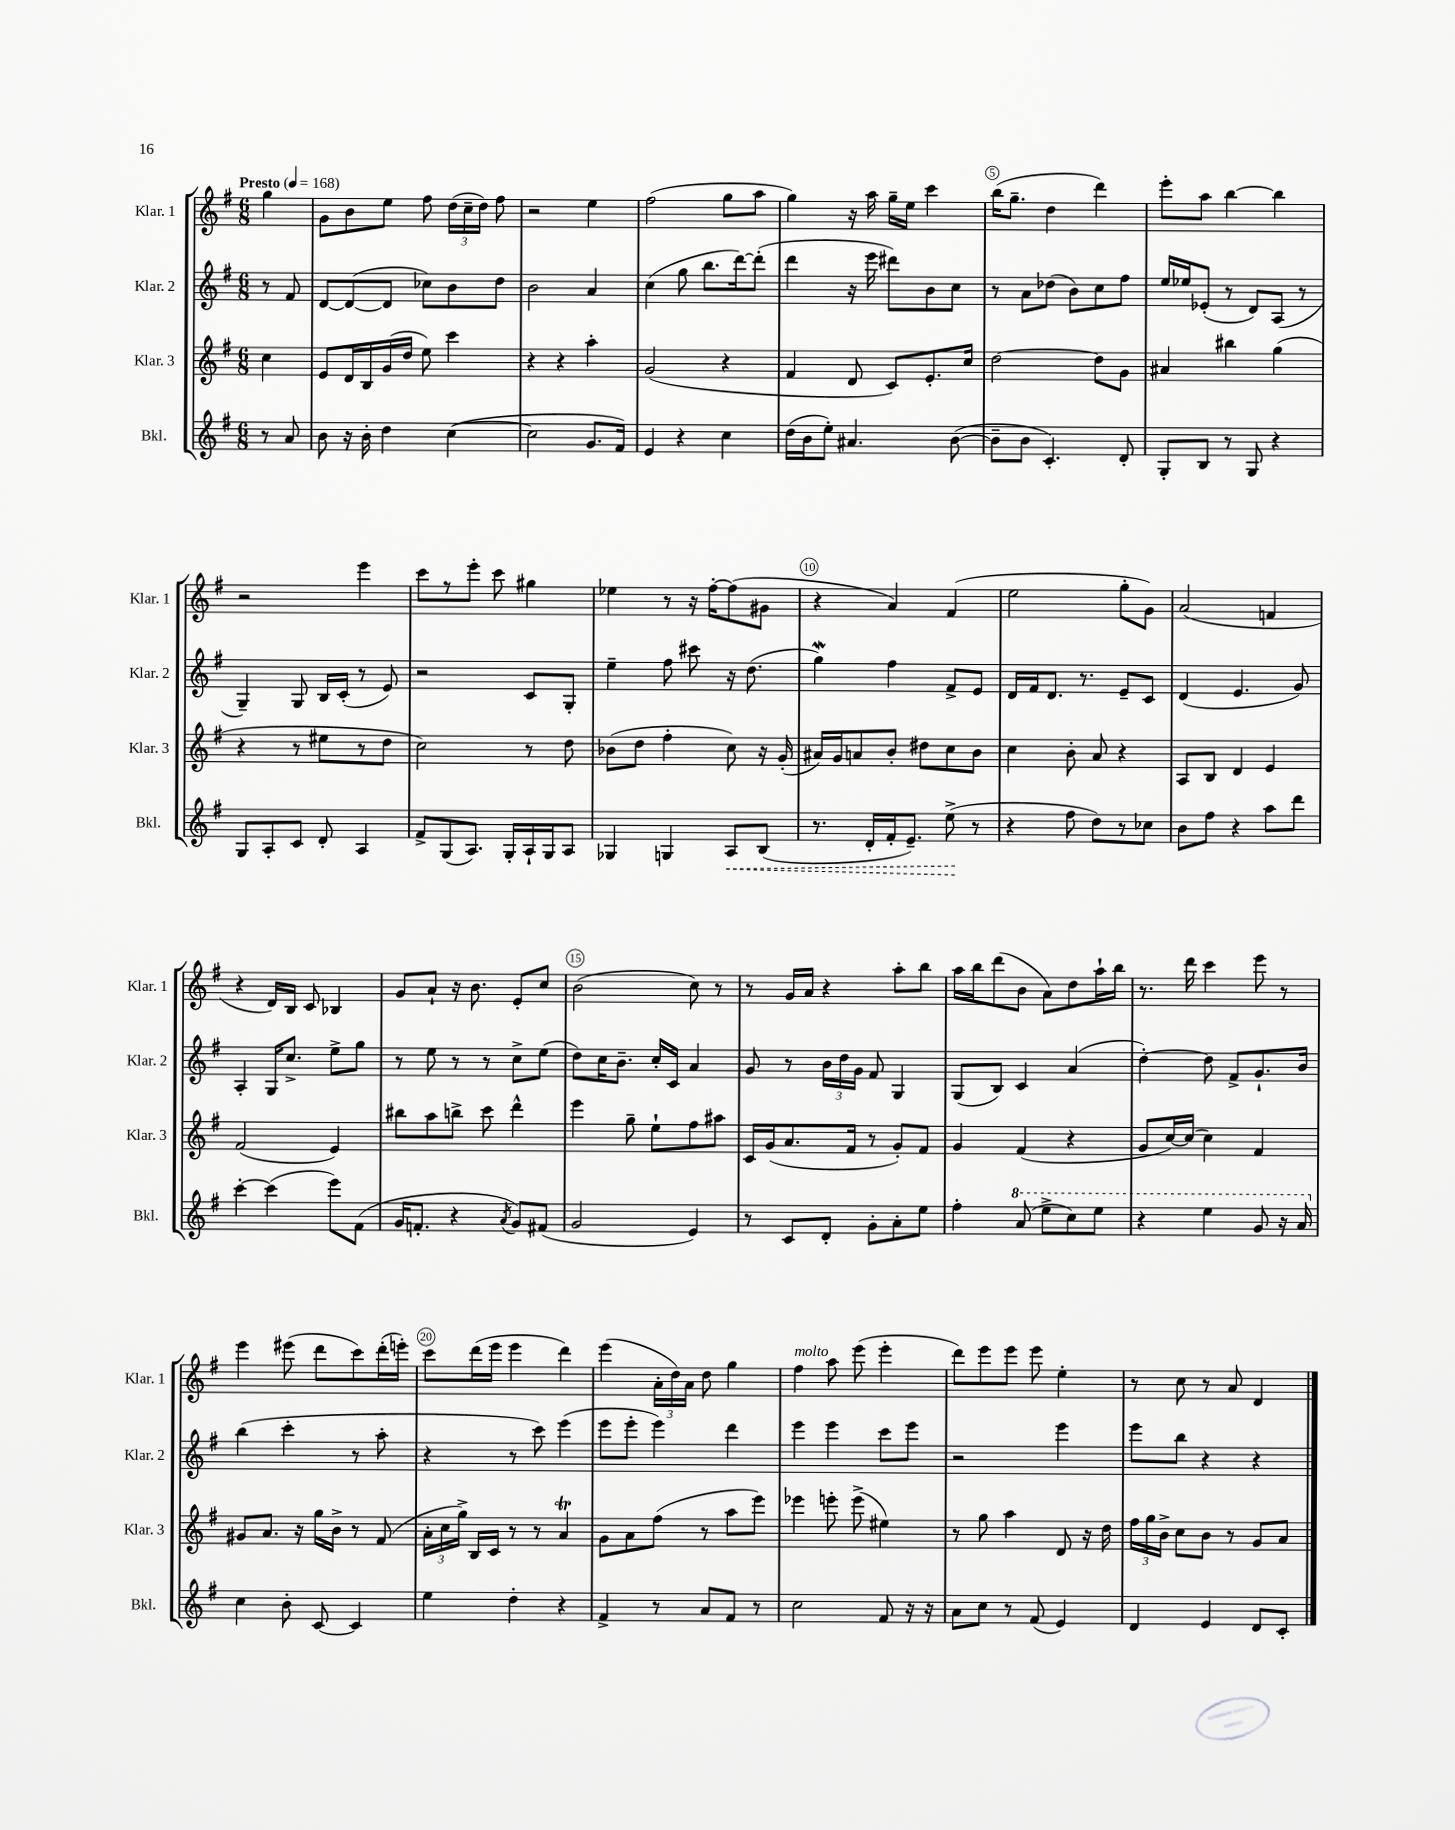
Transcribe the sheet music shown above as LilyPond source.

<<
\new StaffGroup <<
\new Staff = "s0" \with { instrumentName = "Klar. 1" shortInstrumentName = "Klar. 1" } {
    \clef treble \key g \major \numericTimeSignature \time 6/8 \partial 4 \tempo "Presto" 4 = 168
    \autoBeamOff g''4 |
    g'8[ b'8 e''8] fis''8 \tuplet 3/2 { d''16[( c''16-- d''16]) } fis''8 |
    r2 e''4 |
    fis''2( g''8[ a''8] |
    g''4) r16 a''16 g''16[-- e''16] c'''4 |
    b''16[( g''8.]-- d''4 d'''4) |
    e'''8[-. a''8] b''4~ b''4 |
    r2 e'''4 |
    c'''8[ r8 e'''8]-. c'''8 gis''4 |
    ees''4 r8 r16 fis''16[~-. fis''8( gis'8] |
    r4 a'4) fis'4( |
    e''2 g''8[-. g'8]) |
    a'2( f'4 |
    r4 d'16[) b16] c'8 bes4 |
    g'8[ a'8]-! r16 b'8. e'8[-. c''8] |
    b'2( c''8) r8 |
    r8 g'16[ a'16] r4 a''8[-. b''8] |
    a''16[ b''16 d'''8( b'8] a'8[) d''8 a''16-! b''16] |
    r8. d'''16 c'''4 e'''8 r8 |
    e'''4 eis'''8( d'''8[ c'''8) d'''16-.( e'''16]-.) |
    c'''8[ d'''16( e'''16] e'''4 d'''4) |
    e'''4( \tuplet 3/2 { a'16[-. d''16) a'16] } d''8 g''4 |
    fis''4^\markup { \italic "molto" } a''8 e'''8( e'''4-. |
    d'''8[) e'''8 e'''8] e'''8 e''4-. |
    r8 c''8 r8 a'8 d'4 \bar "|." |
}
\new Staff = "s1" \with { instrumentName = "Klar. 2" shortInstrumentName = "Klar. 2" } {
    \clef treble \key g \major \numericTimeSignature \time 6/8 \partial 4
    \autoBeamOff r8 fis'8 |
    d'8[~ d'8~( d'8] ces''8[) b'8 d''8] |
    b'2 a'4 |
    c''4( g''8 b''8.[ d'''16~) d'''8]-.( |
    d'''4 r16 e'''16 dis'''8[) b'8 c''8] |
    r8 a'8[ des''8]( b'8[) c''8 fis''8] |
    e''16[ ees''16 ees'8]-.( r8 d'8[) a8]( r8 |
    g4--) g8 b16[ c'16]-.( r8 e'8) |
    r2 c'8[ g8]-. |
    e''4-- fis''8 cis'''8 r16 d''8.( |
    g''4\mordent) fis''4 fis'8[-> e'8] |
    d'16[ fis'16 d'8.] r8. e'8[-- c'8] |
    d'4( e'4. g'8) |
    a4-. g16[ c''8.]-> e''8[-> g''8] |
    r8 e''8 r8 r8 c''8[-> e''8]( |
    d''8[) c''16 b'8.]-- c''16[-. c'16] a'4 |
    g'8 r8 \tuplet 3/2 { b'16[ d''16 g'16] } fis'8 g4 |
    g8[( b8]) c'4 a'4( |
    d''4~-.) d''8 fis'8[-> g'8.-! b'16] |
    b''4( c'''4-. r8 a''8-. |
    r4 r8 c'''8) e'''4( |
    e'''8[ e'''8]-. e'''4) d'''4 |
    e'''4 e'''4 c'''8[ e'''8] |
    r2 e'''4 |
    e'''8[ b''8] r4 r4 \bar "|." |
}
\new Staff = "s2" \with { instrumentName = "Klar. 3" shortInstrumentName = "Klar. 3" } {
    \clef treble \key g \major \numericTimeSignature \time 6/8 \partial 4
    \autoBeamOff c''4 |
    e'8[ d'16 b16 g'16( d''16] e''8) c'''4 |
    r4 r4 a''4-. |
    g'2( r4 |
    fis'4 d'8 c'8[) e'8.-. c''16] |
    d''2~ d''8[ g'8] |
    ais'4 bis''4 g''4( |
    r4 r8 eis''8[ r8 d''8] |
    c''2) r8 d''8 |
    bes'8[( d''8] fis''4-. c''8) r16 g'16-.( |
    ais'16[) g'16 a'8 b'8]-. dis''8[ c''8 b'8] |
    c''4 b'8-. a'8 r4 |
    a8[ b8] d'4 e'4 |
    fis'2( e'4) |
    bis''8[ a''8 b''8]-> c'''8 d'''4-^ |
    e'''4 g''8-- e''8[-! fis''8 ais''8] |
    c'16[ g'16( a'8. fis'16] r8 g'8[-.) fis'8] |
    g'4 fis'4( r4 |
    g'8[ c''16~) c''16]( c''4) fis'4 |
    gis'8[ a'8.] r16 g''16[ b'16]-> r8 fis'8( |
    \tuplet 3/2 { a'16[-. c''16 g''16]->) } b16[ c'16] r8 r8 a'4\trill |
    g'8[ a'8 fis''8]( r8 a''8[ e'''8]) |
    ees'''4 e'''8-. e'''8->( eis''4) |
    r8 g''8 a''4 d'8 r16 d''16 |
    \tuplet 3/2 { fis''16[ g''16 b'16]-> } c''8[ b'8] r8 g'8[ a'8] \bar "|." |
}
\new Staff = "s3" \with { instrumentName = "Bkl." shortInstrumentName = "Bkl." } {
    \clef treble \key g \major \numericTimeSignature \time 6/8 \partial 4
    \autoBeamOff r8 a'8 |
    b'8 r16 b'16-. d''4 c''4~( |
    c''2 g'8.[ fis'16]) |
    e'4 r4 c''4 |
    d''16[( b'16 e''8]-.) ais'4. b'8~( |
    b'8[-- b'8] c'4.-.) d'8-. |
    g8[-. b8] r8 g8 r4 |
    g8[ a8-. c'8] d'8-. a4 |
    fis'8[-> g8( a8.]) g16[-. a16-! g16 a8] |
    ges4 g4 \once \override Hairpin.style = #'dashed-line a8[\< b8]( |
    r8. d'16[-. fis'16-. e'8.]--) e''8->\!( r8 |
    r4 fis''8 d''8[) r8 ces''8] |
    b'8[ fis''8] r4 a''8[ d'''8] |
    c'''4~-. c'''4( e'''8[) fis'8]( |
    g'16[ f'8.]-. r4 \acciaccatura { a'8 } g'8[) fis'8]( |
    g'2 e'4) |
    r8 c'8[ d'8]-. g'8[-. a'8-. e''8] |
    fis''4-. \ottava #1 a''8( e'''8[-> c'''8) e'''8] |
    r4 e'''4 g''8 r16 a''16 \ottava #0 |
    c''4 b'8-. c'8~ c'4 |
    e''4 d''4-. r4 |
    fis'4-> r8 a'8[ fis'8] r8 |
    c''2 fis'8 r16 r16 |
    a'8[ c''8] r8 fis'8( e'4) |
    d'4 e'4 d'8[ c'8]-. \bar "|." |
}
>>
>>
\layout { \context { \Score \override BarNumber.break-visibility = ##(#f #t #t) barNumberVisibility = #(every-nth-bar-number-visible 5) \override BarNumber.stencil = #(make-stencil-circler 0.1 0.3 ly:text-interface::print) } }
